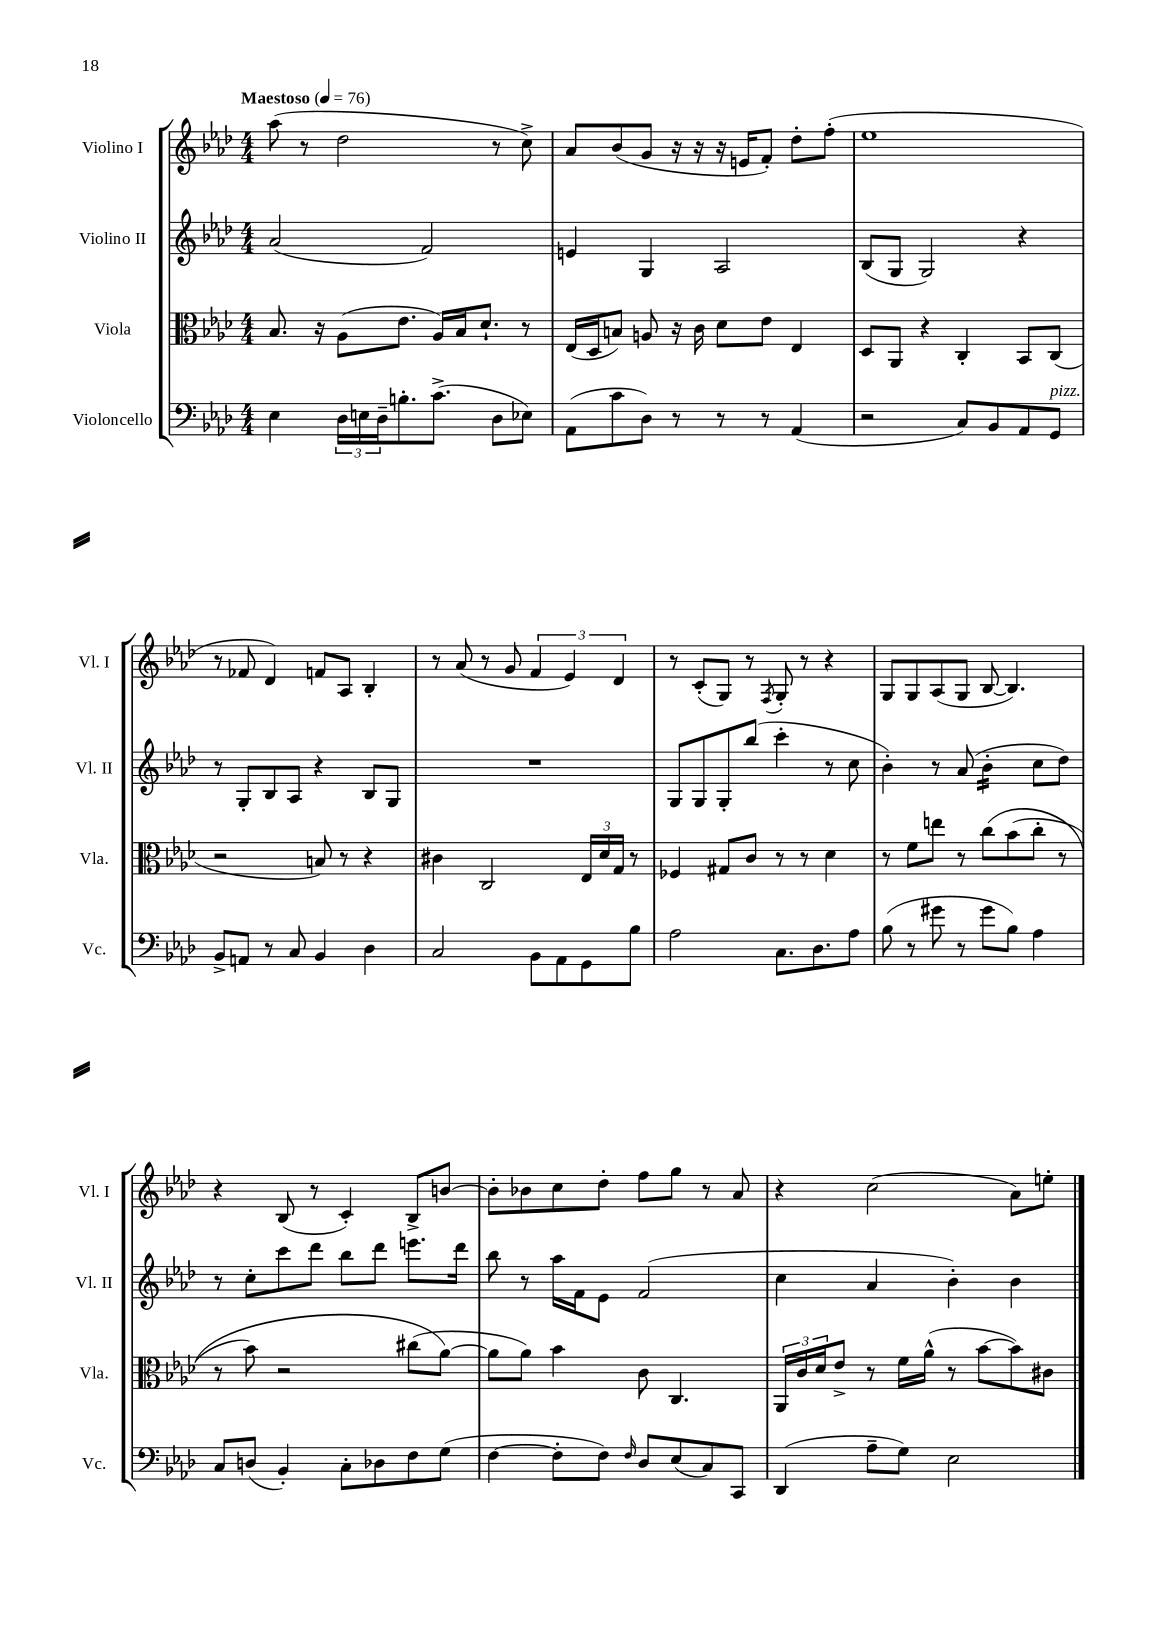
<<
\new StaffGroup <<
\new Staff = "s0" \with { instrumentName = "Violino I" shortInstrumentName = "Vl. I" } {
    \clef treble \key aes \major \numericTimeSignature \time 4/4 \tempo "Maestoso" 4 = 76
    aes''8( r8 des''2 r8 c''8->) |
    aes'8 bes'8( g'8 r16 r16 r16 e'16 f'8-.) des''8-. f''8-.( |
    ees''1 |
    r8 fes'8 des'4) f'8 aes8 bes4-. |
    r8 aes'8( r8 g'8 \tuplet 3/2 { f'4 ees'4) des'4 } |
    r8 c'8-.( g8) r8 \acciaccatura { f8 } g8-. r8 r4 |
    g8 g8 aes8( g8 bes8~ bes4.) |
    r4 bes8( r8 c'4-.) bes8-> b'8~ |
    b'8-. bes'8 c''8 des''8-. f''8 g''8 r8 aes'8 |
    r4 c''2( aes'8) e''8-. \bar "|." |
}
\new Staff = "s1" \with { instrumentName = "Violino II" shortInstrumentName = "Vl. II" } {
    \clef treble \key aes \major \numericTimeSignature \time 4/4
    aes'2( f'2) |
    e'4 g4 aes2 |
    bes8( g8 g2) r4 |
    r8 g8-. bes8 aes8 r4 bes8 g8 |
    R1 |
    g8 g8 g8-. bes''8( c'''4-. r8 c''8 |
    bes'4-.) r8 aes'8( bes'4:16-. c''8 des''8) |
    r8 c''8-. c'''8 des'''8 bes''8 des'''8 e'''8. des'''16 |
    bes''8 r8 aes''16 f'16 ees'8 f'2( |
    c''4 aes'4 bes'4-.) bes'4 \bar "|." |
}
\new Staff = "s2" \with { instrumentName = "Viola" shortInstrumentName = "Vla." } {
    \clef alto \key aes \major \numericTimeSignature \time 4/4
    bes8. r16 aes8( ees'8. aes16) bes16 des'8.-! r8 |
    ees16( des16 b8) a8 r16 c'16 des'8 ees'8 ees4 |
    des8 aes,8 r4 c4-. bes,8 c8( |
    r2 b8) r8 r4 |
    cis'4 c2 \tuplet 3/2 { ees16 des'16 g16 } r8 |
    fes4 gis8 c'8 r8 r8 des'4 |
    r8 f'8 e''8 r8 c''8\( bes'8( c''8-. r8 |
    r8 bes'8) r2 cis''8( aes'8~\) |
    aes'8 aes'8) bes'4 c'8 c4. |
    \tuplet 3/2 { aes,16 c'16 des'16 } ees'8-> r8 f'16 aes'16-^( r8 bes'8~ bes'8) cis'8 \bar "|." |
}
\new Staff = "s3" \with { instrumentName = "Violoncello" shortInstrumentName = "Vc." } {
    \clef bass \key aes \major \numericTimeSignature \time 4/4
    ees4 \tuplet 3/2 { des16 e16 des16-- } b8.-. c'8.->( des8 ees8) |
    aes,8( c'8 des8) r8 r8 r8 aes,4( |
    r2 c8) bes,8 aes,8 g,8^\markup { \italic "pizz." } |
    bes,8-> a,8 r8 c8 bes,4 des4 |
    c2 bes,8 aes,8 g,8 bes8 |
    aes2 c8. des8. aes8 |
    bes8( r8 gis'8 r8 gis'8 bes8) aes4 |
    c8 d8( bes,4-.) c8-. des8 f8 g8( |
    f4~ f8-. f8) \grace { f16 } des8 ees8( c8) c,8 |
    des,4( aes8-- g8) ees2 \bar "|." |
}
>>
>>
\layout { \context { \Score \remove "Bar_number_engraver" } }
